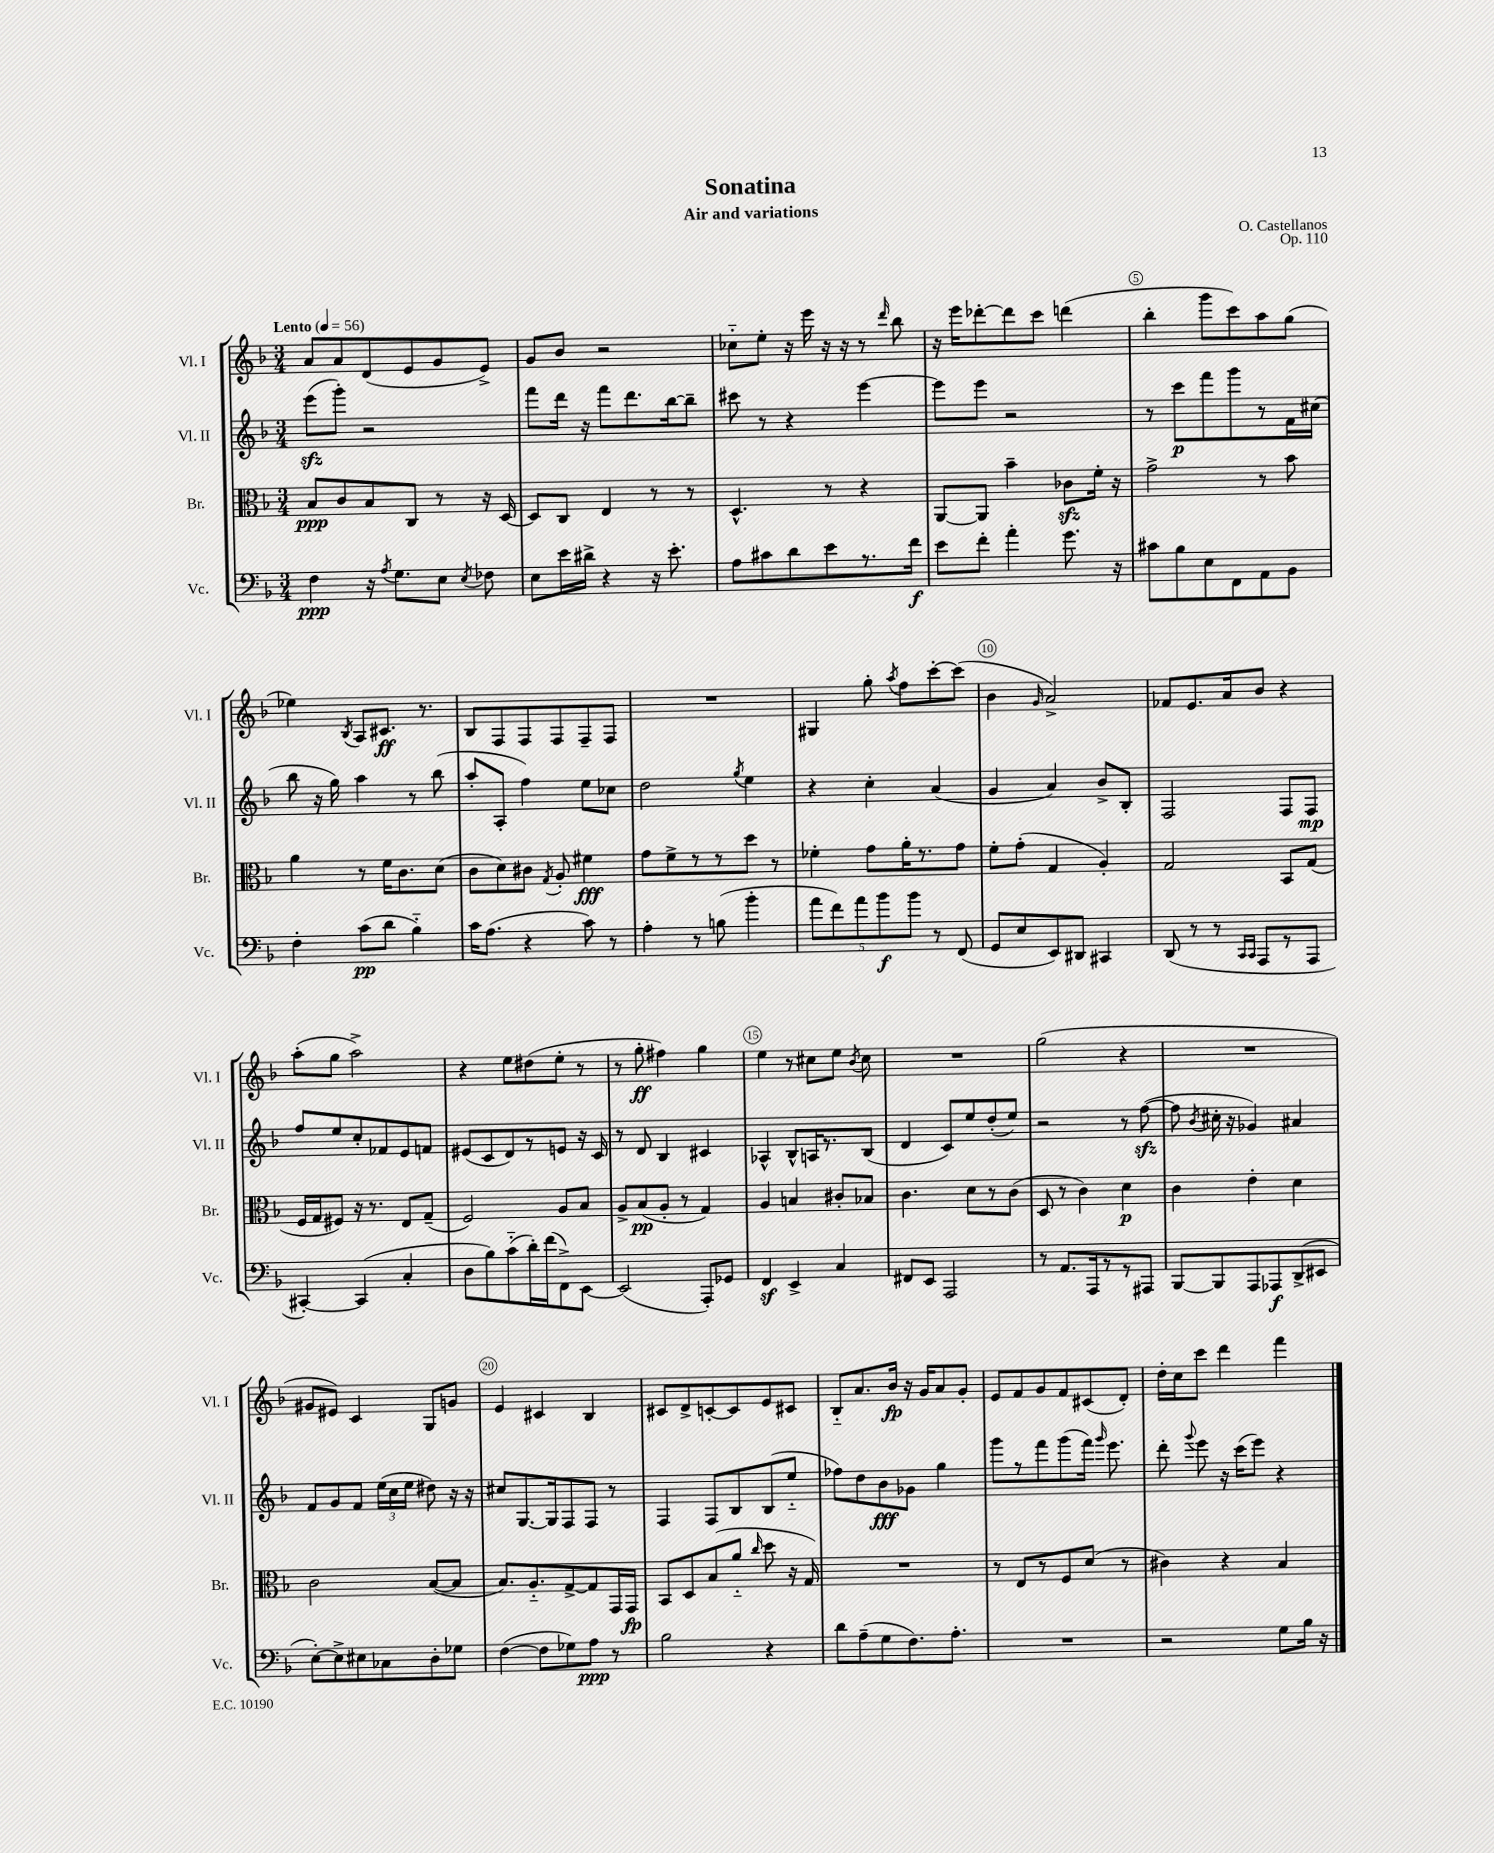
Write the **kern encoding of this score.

**kern	**dynam	**kern	**dynam	**kern	**dynam	**kern	**dynam
*part4	*part4	*part3	*part3	*part2	*part2	*part1	*part1
*staff4	*staff4	*staff3	*staff3	*staff2	*staff2	*staff1	*staff1
*I"Vc.	*	*I"Br.	*	*I"Vl. II	*	*I"Vl. I	*
*I'Vc.	*	*I'Br.	*	*I'Vl. II	*	*I'Vl. I	*
*clefF4	*	*clefC3	*	*clefG2	*	*clefG2	*
*k[b-]	*	*k[b-]	*	*k[b-]	*	*k[b-]	*
*M3/4	*	*M3/4	*	*M3/4	*	*M3/4	*
*MM56	*	*MM56	*	*MM56	*	*MM56	*
=1	=1	=1	=1	=1	=1	=1	=1
!	!	!	!	!	!	!LO:TX:a:B:t=Lento	!
4F\	ppp	8B-/L	ppp	(8eeezz\L	.	8a/L	.
.	.	8c/	.	8ggg'\J)	.	8a/	.
16r	.	8B-/	.	2r	.	(8d/	.
8qA/	.	.	.	.	.	.	.
8.G\L	.	.	.	.	.	.	.
.	.	8C/J	.	.	.	8e/	.
8E\J	.	8r	.	.	.	8g/	.
8qE/	.	.	.	.	.	.	.
8F-X\	.	16r	.	.	.	8e^/J)	.
.	.	[16D/	.	.	.	.	.
=2	=2	=2	=2	=2	=2	=2	=2
8E\L	.	8D/L]	.	8fff\L	.	8g/L	.
16e\L	.	8C/J	.	16ddd\Jk	.	8b-/J	.
16d#X^\JJ	.	.	.	16r	.	.	.
4r	.	4E/	.	8fff\L	.	2r	.
.	.	.	.	8.ddd\	.	.	.
16r	.	8r	.	.	.	.	.
8.e'\	.	.	.	[16bb-\k	.	.	.
.	.	8r	.	8bb-~\J]	.	.	.
=3	=3	=3	=3	=3	=3	=3	=3
8A\L	.	4.D^^/	.	8ccc#X\	.	8cc-X\L	.
8c#X\	.	.	.	8r	.	8ee'\J	.
8d\	.	.	.	4r	.	16r	.
.	.	.	.	.	.	16eee\	.
8e\	.	8r	.	.	.	16r	.
.	.	.	.	.	.	16r	.
8.r	.	4r	.	[4eee\	.	8r	.
.	.	.	.	.	.	16qqddd/	.
.	.	.	.	.	.	8bb-\	.
16f\Jk	f	.	.	.	.	.	.
=4	=4	=4	=4	=4	=4	=4	=4
8e\L	.	[8AA/L	.	8eee\L]	.	16r	.
.	.	.	.	.	.	16eee\KL	.
8f'\J	.	8AA/J]	.	8eee\J	.	[8ddd-X'\	.
4a'\	.	4b-~\	.	2r	.	8ddd-\]	.
.	.	.	.	.	.	8ccc\J	.
8.g\	.	8c-Xzz\L	.	.	.	(4dddn\	.
.	.	16f'\Jk	.	.	.	.	.
16r	.	16r	.	.	.	.	.
=5	=5	=5	=5	=5	=5	=5	=5
8c#X\L	.	2g^\	.	8r	.	4bb-'\	.
8B-\	.	.	.	8ccc\L	p	.	.
8E\	.	.	.	8fff\	.	8ggg\L	.
8FF\	.	.	.	8ggg\	.	8ccc\)	.
8AA\	.	8r	.	8r	.	8aa\	.
8BB-\J	.	8b-\	.	16f\L	.	(8gg\J	.
.	.	.	.	(16cc#X\JJ	.	.	.
!!LO:LB:g=z
=6	=6	=6	=6	=6	=6	=6	=6
4F'\	.	4a\	.	8bb-\	.	4ee-X\)	.
.	.	.	.	16r	.	.	.
.	.	.	.	16gg\)	.	.	.
.	.	.	.	.	.	8qB-/	.
(8c\L	pp	8r	.	4aa\	.	8A/L	.
8d\J	.	16f\KL	.	.	.	8.c#X/J	ff
.	.	8.c\	.	.	.	.	.
4B-\)	.	.	.	8r	.	.	.
.	.	.	.	.	.	8.r	.
.	.	(8d\J	.	(8bb-\	.	.	.
=7	=7	=7	=7	=7	=7	=7	=7
16c\KL	.	8c\L	.	8aa'/L	.	8B-/L	.
(8.A\J	.	.	.	.	.	.	.
.	.	8d\)	.	8A'/J	.	8F/	.
4r	.	8c#X\J	.	4ff\)	.	8F/	.
.	.	8qG/	.	.	.	.	.
.	.	8A'/	.	.	.	8F/	.
8c\)	.	4f#X\	fff	8ee\L	.	8F~/	.
8r	.	.	.	8cc-X\J	.	8F/J	.
=8	=8	=8	=8	=8	=8	=8	=8
4A'\	.	8g\L	.	2dd\	.	2.r	.
.	.	8f^\	.	.	.	.	.
8r	.	8r	.	.	.	.	.
(8Bn\	.	8r	.	.	.	.	.
.	.	.	.	8qgg/	.	.	.
4b-'\	.	8dd\J	.	4ee\	.	.	.
.	.	8r	.	.	.	.	.
=9	=9	=9	=9	=9	=9	=9	=9
10a\L	.	4f-X'\	.	4r	.	4G#X/	.
10f\)	.	.	.	.	.	.	.
10a\	.	.	.	.	.	.	.
.	.	8g\L	.	4cc'\	.	8gg'\	.
10b-\	f	.	.	.	.	.	.
.	.	.	.	.	.	8qaa/	.
.	.	16a'\K	.	.	.	8ff\L	.
10b-\J	.	.	.	.	.	.	.
.	.	8.r	.	.	.	.	.
8r	.	.	.	(4a/	.	[8ccc'\	.
(8FF/	.	8g\J	.	.	.	(8ccc\J]	.
=10	=10	=10	=10	=10	=10	=10	=10
8GG/L	.	8f'\L	.	4g/	.	4b-\	.
8E/	.	(8g'\J	.	.	.	.	.
.	.	.	.	.	.	16qqg/	.
8EE/)	.	4G/	.	4a/)	.	2a^/)	.
8DD#X/J	.	.	.	.	.	.	.
4CC#X/	.	4A'/)	.	8b-^/L	.	.	.
.	.	.	.	8B-'/J	.	.	.
=11	=11	=11	=11	=11	=11	=11	=11
(8DD/	.	2G/	.	2F/	.	8f-X/L	.
8r	.	.	.	.	.	8.e/	.
8r	.	.	.	.	.	.	.
.	.	.	.	.	.	16a/k	.
16qqCC/LL	.	.	.	.	.	.	.
16qqCC/JJ	.	.	.	.	.	.	.
8AAA/L	.	.	.	.	.	8b-/J	.
8r	.	8BB-/L	.	8F/L	.	4r	.
8AAA/J	.	(8G/J	.	8F/J	mp	.	.
!!LO:LB:g=z
=12	=12	=12	=12	=12	=12	=12	=12
[4CC#X'/)	.	16F/LL	.	8ff/L	.	(8aa'\L	.
.	.	16G/J	.	.	.	.	.
.	.	8F#X/J)	.	8ee/	.	8gg\J	.
(4CC#/]	.	16r	.	8cc'/	.	2aa^\)	.
.	.	8.r	.	.	.	.	.
.	.	.	.	8f-X/	.	.	.
4C'/	.	8E/L	.	8e/	.	.	.
.	.	(8G~/J	.	8fn/J	.	.	.
=13	=13	=13	=13	=13	=13	=13	=13
8D\L	.	2F/)	.	(8e#X/L	.	4r	.
8B-\)	.	.	.	8c/	.	.	.
(8c\	.	.	.	8d/)	.	8ee\L	.
16d'\L)	.	.	.	8r	.	(8dd#X\	.
(16f\J	.	.	.	.	.	.	.
8FF^\)	.	8A/L	.	8en/J	.	8ee'\J	.
[8EE\J	.	8B-/J	.	16r	.	8r	.
.	.	.	.	16c/	.	.	.
=14	=14	=14	=14	=14	=14	=14	=14
(2EE/]	.	8A^/L	.	8r	.	8r	.
.	.	(8B-/	pp	8d/	.	8gg'\	ff
.	.	8A'/J	.	4B-/	.	4ff#X\)	.
.	.	8r	.	.	.	.	.
8AAA'/L)	.	4G/)	.	4c#X/	.	4gg\	.
8GG-X/J	.	.	.	.	.	.	.
=15	=15	=15	=15	=15	=15	=15	=15
4FFz/	.	4A/	.	4A-X^^/	.	4ee\	.
4EE^/	.	4Bn/	.	8B-^^/L	.	8r	.
.	.	.	.	16An/K	.	8cc#X\L	.
.	.	.	.	8.r	.	.	.
4C/	.	8c#X'/L	.	.	.	8ee\J	.
.	.	.	.	.	.	8qb-/	.
.	.	8B-X/J	.	(8B-/J	.	8cc#\	.
=16	=16	=16	=16	=16	=16	=16	=16
8FF#X/L	.	4.c\	.	4d/	.	2.r	.
8EE/J	.	.	.	.	.	.	.
2AAA/	.	.	.	8c/L)	.	.	.
.	.	8d\L	.	8ee/	.	.	.
.	.	8r	.	(8dd'/	.	.	.
.	.	(8c\J	.	8ee/J)	.	.	.
=17	=17	=17	=17	=17	=17	=17	=17
8r	.	8D/	.	2r	.	(2gg\	.
8.AA/L	.	8r	.	.	.	.	.
.	.	4c\)	.	.	.	.	.
16AAA/k	.	.	.	.	.	.	.
8r	.	.	.	.	.	.	.
8r	.	4d\	p	8r	.	4r	.
8AAA#X/J	.	.	.	([8ffzz\	.	.	.
=18	=18	=18	=18	=18	=18	=18	=18
[8BBB-/L	.	4c\	.	8ff\]	.	2.r	.
.	.	.	.	8qb-/	.	.	.
8BBB-/]	.	.	.	16cc#X'\	.	.	.
.	.	.	.	16r	.	.	.
8AAA/	.	4e'\	.	4g-X/)	.	.	.
8AAA-X/	f	.	.	.	.	.	.
(8DD^/	.	4d\	.	4a#X/	.	.	.
8EE#X/J	.	.	.	.	.	.	.
!!LO:LB:g=z
=19	=19	=19	=19	=19	=19	=19	=19
[8E'\L)	.	2c\	.	8f/L	.	8g#X/L	.
8E^\]	.	.	.	8g/	.	8e#X/J)	.
8E#X\	.	.	.	8f/J	.	4c/	.
8C-X\	.	.	.	(24ee\LL	.	.	.
.	.	.	.	24cc\	.	.	.
.	.	.	.	24ee\JJ	.	.	.
8D'\	.	([8B-/L	.	8dd#X\)	.	8G/L	.
8G-X\J	.	8B-/J]	.	16r	.	8gn/J	.
.	.	.	.	16r	.	.	.
=20	=20	=20	=20	=20	=20	=20	=20
([4F\	.	8.B-/L)	.	8cc#X/L	.	4e/	.
.	.	.	.	[8.G/	.	.	.
.	.	8.A/	.	.	.	.	.
8F\L]	.	.	.	.	.	4c#X/	.
.	.	.	.	16G/k]	.	.	.
8G-X\)	.	[8G^/	.	8F/	.	.	.
8A\J	ppp	8G/]	.	8F/J	.	4B-/	.
8r	.	16GG/L	.	8r	.	.	.
.	.	16GG/JJ	fp	.	.	.	.
=21	=21	=21	=21	=21	=21	=21	=21
2B-\	.	8BB-/L	.	4F/	.	8c#X/L	.
.	.	8D/	.	.	.	8d^/	.
.	.	(8B-/	.	8F/L	.	[8cn'/	.
.	.	8a/J	.	8B-/	.	8c/]	.
.	.	16qqcc/	.	.	.	.	.
4r	.	8dd\	.	(8B-/	.	8e/	.
.	.	16r	.	8ee/J	.	8c#X/J	.
.	.	16G/)	.	.	.	.	.
=22	=22	=22	=22	=22	=22	=22	=22
8d\L	.	2.r	.	8ff-X\L)	.	8B-/L	.
(8A~\	.	.	.	8dd\	.	8.a/	.
8G\	.	.	.	8b-\	fff	.	.
.	.	.	.	.	.	16b-/Jk	fp
8.F\)	.	.	.	8g-X\J	.	16r	.
.	.	.	.	.	.	16g/KL	.
.	.	.	.	4gg\	.	8a/	.
8.A'\J	.	.	.	.	.	.	.
.	.	.	.	.	.	8g'/J	.
=23	=23	=23	=23	=23	=23	=23	=23
2.r	.	8r	.	8ggg\L	.	8e/L	.
.	.	8E/L	.	8r	.	8f/	.
.	.	8r	.	8fff\	.	8g/	.
.	.	8F/	.	(8ggg\	.	8f/	.
.	.	(8d/J	.	16fff\Jk)	.	(8c#X/	.
.	.	.	.	16qqggg/	.	.	.
.	.	.	.	8.eee\	.	.	.
.	.	8r	.	.	.	8d'/J)	.
=24	=24	=24	=24	=24	=24	=24	=24
2r	.	4c#X\)	.	8ddd'\	.	16dd'\LL	.
.	.	.	.	.	.	16cc\J	.
.	.	.	.	8qqggg/	.	.	.
.	.	.	.	8eee\	.	8ccc\J	.
.	.	4r	.	16r	.	4ddd\	.
.	.	.	.	(16ccc\KL	.	.	.
.	.	.	.	8eee\J)	.	.	.
8G\L	.	4B-/	.	4r	.	4fff\	.
16B-\Jk	.	.	.	.	.	.	.
16r	.	.	.	.	.	.	.
==	==	==	==	==	==	==	==
*-	*-	*-	*-	*-	*-	*-	*-
